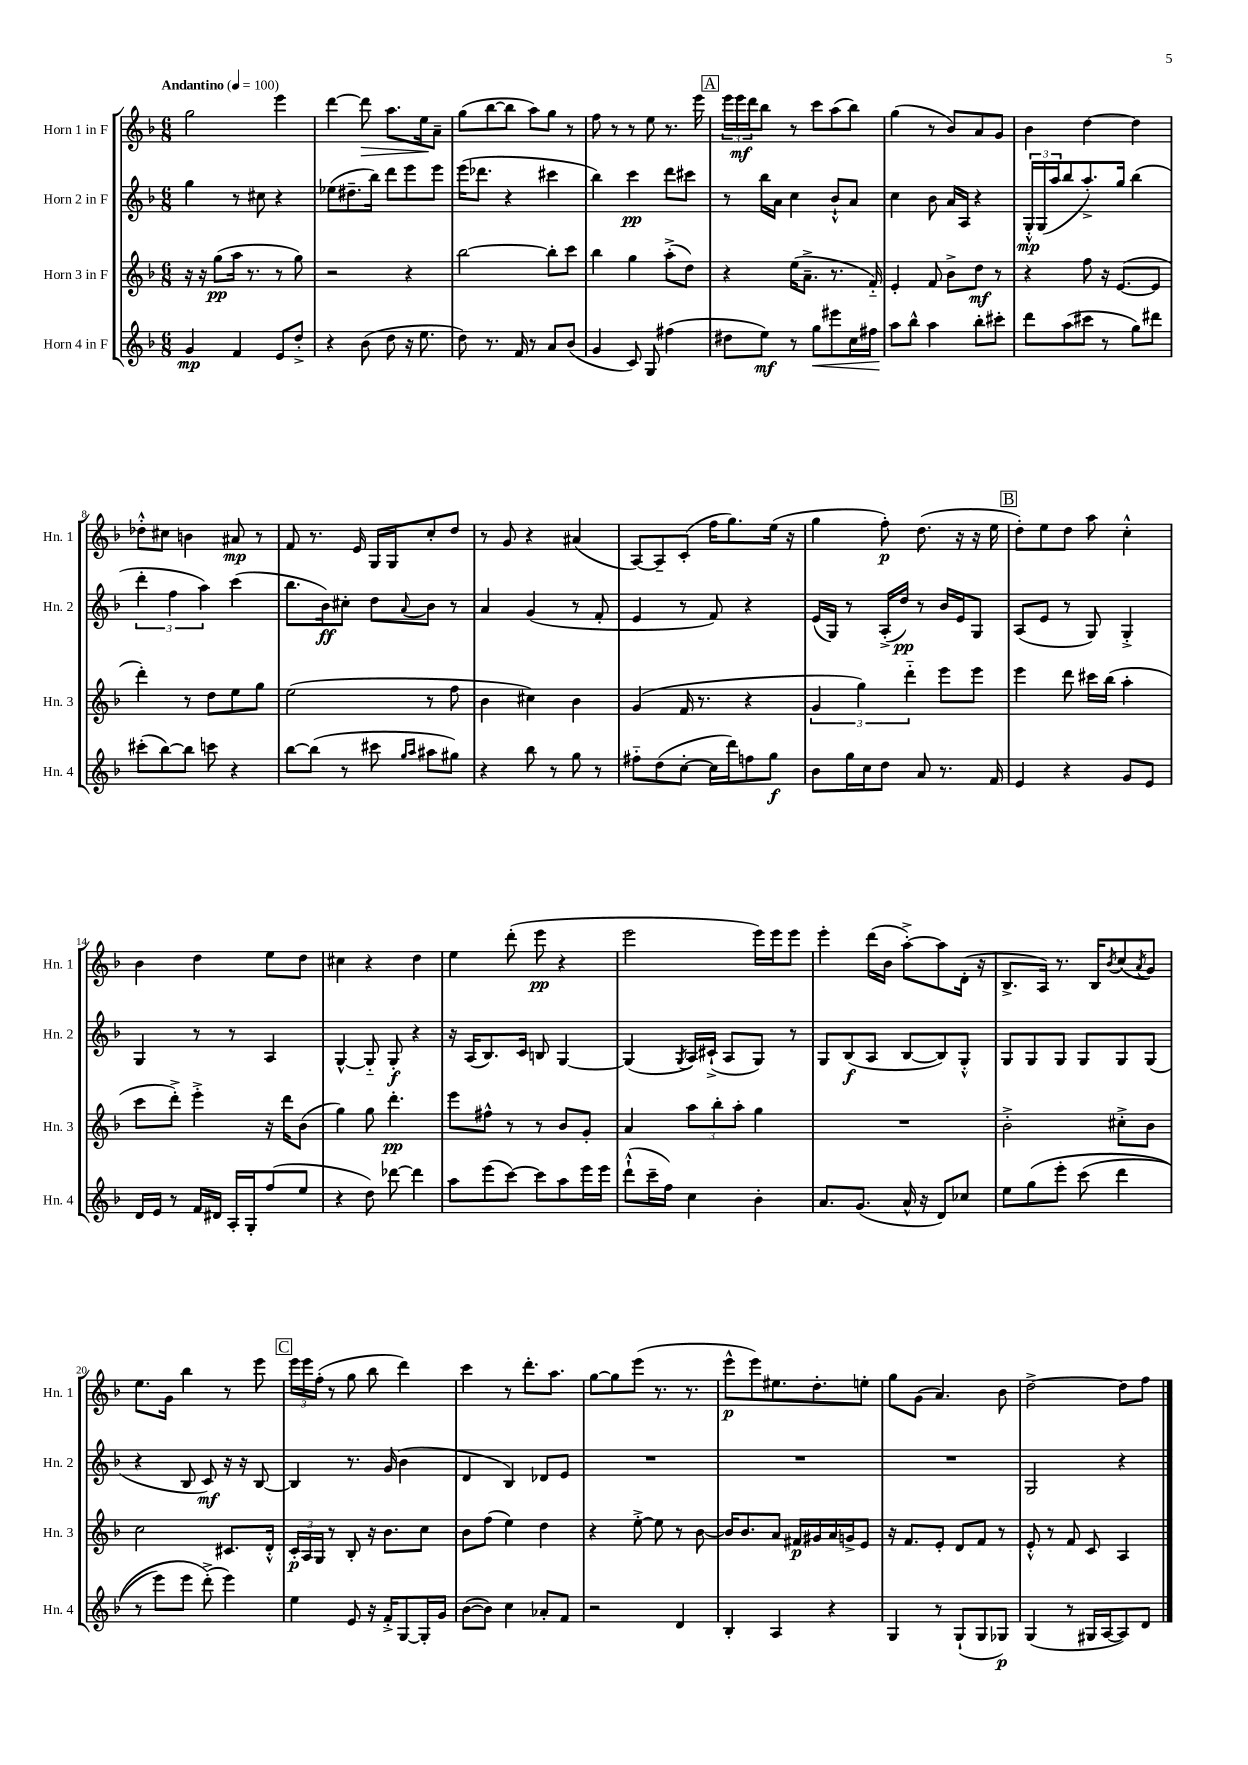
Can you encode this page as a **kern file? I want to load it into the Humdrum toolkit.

**kern	**kern	**kern	**kern
*staff4	*staff3	*staff2	*staff1
*clefG2	*clefG2	*clefG2	*clefG2
*k[b-]	*k[b-]	*k[b-]	*k[b-]
*M6/8	*M6/8	*M6/8	*M6/8
*MM100	*MM100	*MM100	*MM100
4g/	16r	4gg\	2gg\
.	16r	.	.
.	(8gg\L	.	.
4f/	16aa\Jk	8r	.
.	8.r	.	.
.	.	8cc#\	.
8e/L	8r	4r	4eee\
8dd'^/J	8gg\)	.	.
=	=	=	=
4r	2r	(8ee-\L	[4ddd\
.	.	8.dd#~\	.
(8b-\	.	.	8ddd\]
.	.	16bb-\Jk)	.
8dd\	.	8ddd\L	8.aa\L
16r	4r	8eee\	.
8.ee\	.	.	16ee\k
.	.	8eee\J	8a~\J
=	=	=	=
8dd\)	[2bb-\	(16eee\LK	(8gg\L
.	.	8.ddd-\J	.
8.r	.	.	[8bb-\
.	.	4r	8bb-\]J
16f/	.	.	.
8r	.	.	8aa\L)
8a/L	8bb-'\]L	4ccc#\	8gg\J
(8b-/J	8ccc\J	.	8r
=	=	=	=
4g/	4bb-\	4bb-\)	8ff\
.	.	.	8r
8c/)	4gg\	4ccc\	8r
8G/	.	.	8ee\
(4ff#\	(8aa'^\L	8ddd\L	8.r
.	8dd\J)	8ccc#\J	.
.	.	.	16eee\
=	=	=	=
8dd#\L	4r	8r	24eee\LL
.	.	.	24eee\
.	.	.	24ddd\J
8ee\J)	.	16bb-\LL	8bb-\J
.	.	16a\JJ	.
8r	(16ee\LK	4cc\	8r
.	8.a~^\J	.	.
8gg\L	.	.	8ccc\L
8eee#\	8.r	8b-`^^/L	(8aa\
16cc\L	.	8a/J	8bb-\J)
16ff#\JJ	16f'~/)	.	.
=	=	=	=
8aa\L	4e'/	4cc\	(4gg\
8bb-^^\J	.	.	.
4aa\	8f/	8b-\	8r
.	8b-^\L	16a/LL	8b-/L)
.	.	16A/JJ	.
8bb-'\L	8dd\J	4r	8a/
8ccc#'\J	8r	.	8g/J
=	=	=	=
8ddd\L	4r	24G'^^/LL	4b-\
.	.	(24G/	.
.	.	24aa/J	.
(8aa\	.	8bb-/	.
8ccc#\J	8ff\	8.aa'^/)	[4dd\
8r	16r	.	.
.	([8.e/L	16gg/Jk	.
8gg\L)	.	(4bb-\	4dd\]
8ddd#\J	8e/]J	.	.
=	=	=	=
(8ccc#'\L	4ddd'\)	6ddd'\	8dd-'^^\L
[8bb-\)	.	.	8cc#\J
.	.	6ff\	.
8bb-\]J	8r	.	4b\
.	.	6aa\)	.
8ccc\	8dd\L	.	.
4r	8ee\	(4ccc\	8a#/
.	8gg\J	.	8r
=	=	=	=
[8bb-\L	(2ee\	8.bb-\L	8f/
(8bb-\]J	.	.	8.r
.	.	16b-\k)	.
8r	.	8cc#'\J	.
.	.	.	16e/
8ccc#\	.	8dd\L	16G/LL
.	.	.	16G/J
16qqgg/LL	.	.	.
16qqaa/JJ	.	8qqa/	.
8aa#\L	8r	8b-\J	8cc'/
8gg#\J)	8ff\	8r	8dd/J
=	=	=	=
4r	4b-\	4a/	8r
.	.	.	8g/
8bb-\	4cc#\)	(4g/	4r
8r	.	.	.
8gg\	4b-\	8r	(4a#/
8r	.	8f'/	.
=	=	=	=
8ff#'~\L	(4g/	4e/	[8A/L)
(8dd\	.	.	8A~/]
[8cc'\J	16f/	8r	(8c'/J
.	8.r	.	.
16cc\]LL	.	8f/)	16ff\LK
16ddd\J)	.	.	8.gg\)
8ff\	4r	4r	.
8gg\J	.	.	(16ee\Jk
.	.	.	16r
=	=	=	=
8b-\L	6g/	(16e/LL	4gg\
.	.	16G/JJ)	.
16gg\L	.	8r	.
.	6gg\)	.	.
16cc\J	.	.	.
8dd\J	.	(16A'^/LL	8ff'\)
.	.	16dd/JJ)	.
.	6ddd'~\	.	.
8a/	.	8r	(8.dd\
8.r	8eee\L	16b-/LL	.
.	.	16e/J	16r
.	8eee\J	8G/J	16r
16f/	.	.	16ee\
=	=	=	=
4e/	4eee\	(8A/L	8dd'\L)
.	.	8e/J	8ee\
4r	8ddd\	8r	8dd\J
.	16ccc#\LL	8G/)	8aa\
.	(16bb-\JJ	.	.
8g/L	4aa'\	4G'^/	4cc'^^\
8e/J	.	.	.
=	=	=	=
16d/LL	8ccc\L	4G/	4b-\
16e/JJ	.	.	.
8r	8ddd'^\J)	.	.
16f/LL	4eee'^\	8r	4dd\
16d#/JJ	.	.	.
16A'/LL	.	8r	.
16G'/J	.	.	.
(8ff/	16r	4A/	8ee\L
.	16ddd\LK	.	.
8ee/J	(8b-\J	.	8dd\J
=	=	=	=
4r	4gg\)	[4G^^/	4cc#\
8dd\)	8gg\	8G'~/]	4r
[8ddd-\	4.ddd'\	8G'/	.
4ddd-\]	.	4r	4dd\
=	=	=	=
8aa\L	8eee\L	16r	4ee\
.	.	(16A/LK	.
(8eee\	8ff#^^\J	8.B-/)	.
[8ccc\J)	8r	.	(8ddd'\
.	.	16c/Jk	.
8ccc\]L	8r	8B/	8eee\
8aa\	8b-/L	[4G/	4r
16eee\L	8g'/J	.	.
16eee\JJ	.	.	.
=	=	=	=
(8ddd`^^\L	4a/	(4G/]	2eee\
16ccc~\L	.	.	.
16ff\JJ)	.	.	.
.	.	8qG/	.
4cc\	12aa\L	16A/LL)	.
.	.	(16c#`^/JJ	.
.	12bb-'\	.	.
.	.	8A/L	.
.	12aa'\J	.	.
4b-'\	4gg\	8G/J)	16eee\LL)
.	.	.	16eee\J
.	.	8r	8eee\J
=	=	=	=
8.a/L	2.r	8G/L	4eee'\
.	.	(8B-/	.
(8.g/J	.	.	.
.	.	8A/J	(16ddd\LL
.	.	.	16b-\JJ
16a^^/	.	[8B-/L	[8aa'^\L)
16r	.	.	.
8d/L)	.	8B-/])	8aa\]
8cc-/J	.	8G'^^/J	(16d'\Jk
.	.	.	16r
=	=	=	=
8ee\L	2b-'^\	8G/L	8.B-^/L
&(8gg\	.	8G/	.
.	.	.	16A/Jk)
8eee'\J	.	8G/J	8.r
(8ccc\	.	8G/L	.
.	.	.	16B-/LK
.	.	.	8qb-/
4ddd\	8cc#'^\L	8G/	(8cc/
.	.	.	8qa/
.	8b-\J	(8G/J	8g/J)
=	=	=	=
8r	2cc\	4r	8.ee\L
8eee\L)	.	.	.
.	.	.	16g\Jk
8eee\J	.	8B-/	4bb-\
(8ddd'^\&)	.	8c/)	.
4eee\)	8.c#/L	16r	8r
.	.	16r	.
.	.	[8B-/	8eee\
.	16d'^^/Jk	.	.
=	=	=	=
4ee\	24c'/LL	4B-/]	24eee\LL
.	24A/	.	24eee\
.	24G/JJ	.	(24ff'\JJ
.	8r	.	8r
8e/	8B-'/	8.r	8gg\
16r	16r	.	8bb-\
16f'^/LK	8.b-\L	(16g/	.
[8G/	.	4b-\	4ddd\)
16G'/]L	8cc\J	.	.
16g/JJ	.	.	.
=	=	=	=
([8b-\L	8b-\L	4d/	4ccc\
8b-\]J)	(8ff\J	.	.
4cc\	4ee\)	4B-/)	8r
.	.	.	8.ddd'\L
8a-'/L	4dd\	8d-/L	.
.	.	.	8.aa\J
8f/J	.	8e/J	.
=	=	=	=
2r	4r	2.r	[8gg\L
.	.	.	8gg\]
.	[8ee'^\	.	(8eee\J
.	8ee\]	.	8.r
4d/	8r	.	.
.	.	.	8.r
.	[8b-\	.	.
=	=	=	=
4B-'/	16b-/]LK	2.r	8eee^^\L
.	8.b-/	.	.
.	.	.	8eee\)
4A/	8a/J	.	8.ee#\
.	16f#/LL	.	.
.	16g#/	.	8.dd'\
4r	16a/	.	.
.	16g^/J	.	.
.	8e/J	.	8ee'\J
=	=	=	=
4G/	16r	2.r	8gg\L
.	8.f/L	.	.
.	.	.	(8g\J
8r	8e'/J	.	4.a/)
(8G`/L	8d/L	.	.
8G/	8f/J	.	.
8G-/J)	8r	.	8b-\
=	=	=	=
(4G/	8e'^^/	2G/	[2dd^\
.	8r	.	.
8r	8f/	.	.
16G#/LL	8c/	.	.
[16A/J	.	.	.
8A/])	4A/	4r	8dd\]L
8d/J	.	.	8ff\J
==	==	==	==
*-	*-	*-	*-
